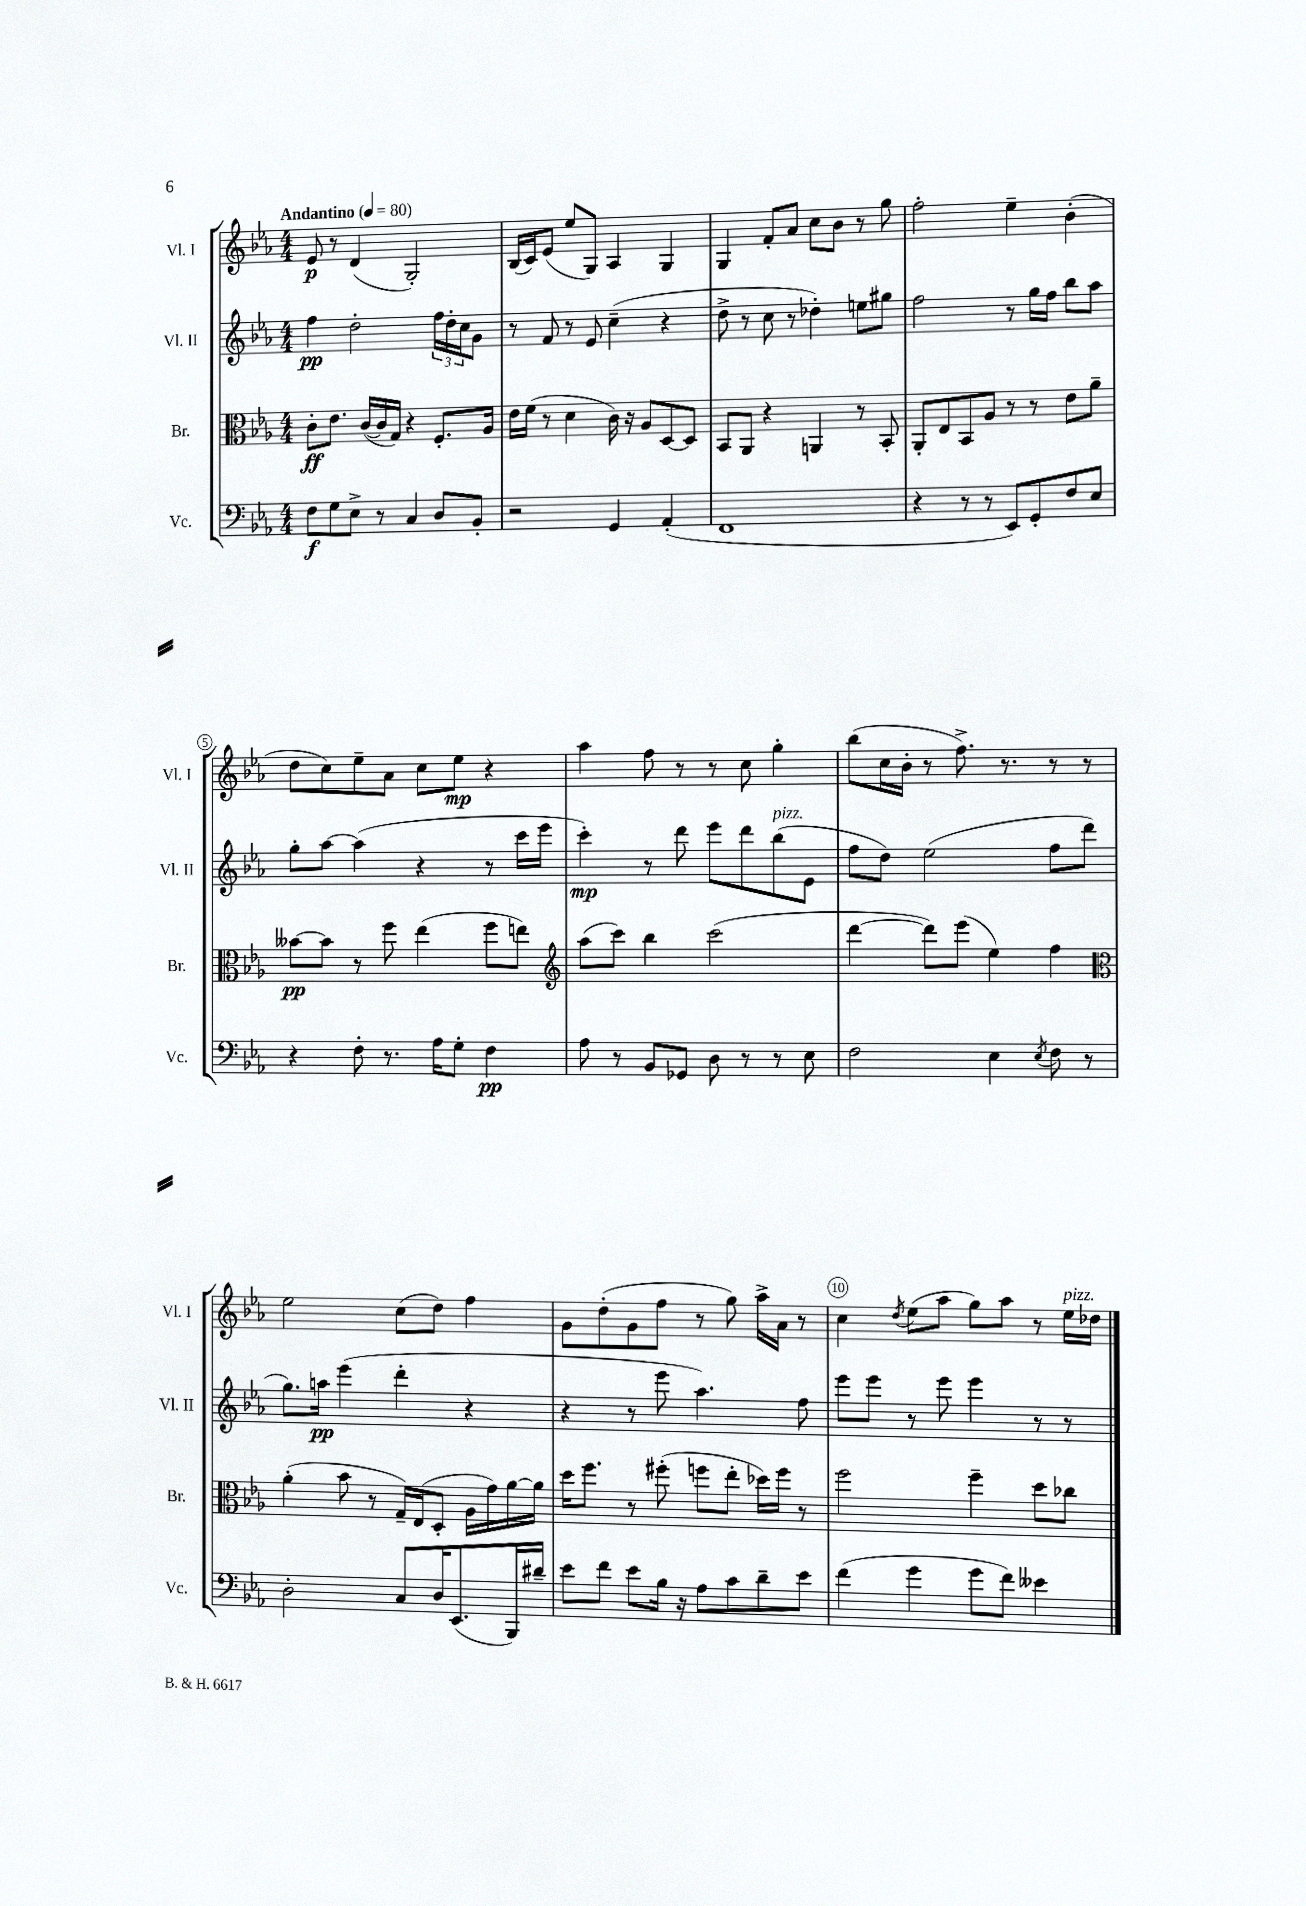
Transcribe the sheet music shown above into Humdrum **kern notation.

**kern	**dynam	**kern	**dynam	**kern	**dynam	**kern	**dynam
*part4	*part4	*part3	*part3	*part2	*part2	*part1	*part1
*staff4	*staff4	*staff3	*staff3	*staff2	*staff2	*staff1	*staff1
*I"Vc.	*	*I"Br.	*	*I"Vl. II	*	*I"Vl. I	*
*I'Vc.	*	*I'Br.	*	*I'Vl. II	*	*I'Vl. I	*
*clefF4	*	*clefC3	*	*clefG2	*	*clefG2	*
*k[b-e-a-]	*	*k[b-e-a-]	*	*k[b-e-a-]	*	*k[b-e-a-]	*
*M4/4	*	*M4/4	*	*M4/4	*	*M4/4	*
*MM80	*	*MM80	*	*MM80	*	*MM80	*
=1	=1	=1	=1	=1	=1	=1	=1
!	!	!	!	!	!	!LO:TX:a:B:t=Andantino	!
8F\L	f	8c'\L	ff	4ff\	pp	8e-/	p
8G\	.	8.e-\J	.	.	.	8r	.
8E-^\J	.	.	.	2dd'\	.	(4d/	.
.	.	([16c/LL	.	.	.	.	.
8r	.	16c/]	.	.	.	.	.
.	.	16G/JJ)	.	.	.	.	.
4C/	.	4r	.	.	.	2G'/)	.
8D/L	.	8.F'/L	.	24ff\LL	.	.	.
.	.	.	.	24dd'\	.	.	.
.	.	.	.	24cc\J	.	.	.
8BB-'/J	.	.	.	8g\J	.	.	.
.	.	16A-/Jk	.	.	.	.	.
=2	=2	=2	=2	=2	=2	=2	=2
2r	.	16e-\LL	.	8r	.	(16B-/LL	.
.	.	(16f\JJ	.	.	.	16c/J)	.
.	.	8r	.	8f/	.	(8e-/J	.
.	.	4d\	.	8r	.	8ee-/L	.
.	.	.	.	8e-/	.	8G/J)	.
4GG/	.	16c\)	.	(4cc~\	.	4A-/	.
.	.	16r	.	.	.	.	.
.	.	8A-/L	.	.	.	.	.
(4AA-'/	.	[8D/	.	4r	.	4G/	.
.	.	8D/J]	.	.	.	.	.
=3	=3	=3	=3	=3	=3	=3	=3
1FF	.	8BB-/L	.	8dd^\	.	4G/	.
.	.	8AA-/J	.	8r	.	.	.
.	.	4r	.	8cc\	.	8f'/L	.
.	.	.	.	8r	.	8a-/J	.
.	.	4AAn/	.	4dd-X'\)	.	8cc\L	.
.	.	.	.	.	.	8b-\J	.
.	.	8r	.	8een\L	.	8r	.
.	.	8BB-'/	.	8gg#X\J	.	8gg\	.
=4	=4	=4	=4	=4	=4	=4	=4
4r	.	8AA-'/L	.	2ff\	.	2ff'\	.
.	.	8E-/	.	.	.	.	.
8r	.	8BB-/	.	.	.	.	.
8r	.	8A-/J	.	.	.	.	.
8EE-/L)	.	8r	.	8r	.	4ee-~\	.
8GG'/	.	8r	.	16gg\LL	.	.	.
.	.	.	.	16ff\JJ	.	.	.
8F/	.	8e-\L	.	8bb-\L	.	(4b-'\	.
8E-/J	.	8a-~\J	.	8aa-\J	.	.	.
!!LO:LB:g=z
=5	=5	=5	=5	=5	=5	=5	=5
4r	.	[8b--X\L	pp	8gg'\L	.	8dd\L	.
.	.	8b--\J]	.	[8aa-\J	.	8cc\)	.
8F'\	.	8r	.	(4aa-\]	.	8ee-~\	.
8.r	.	8ff\	.	.	.	8a-\J	.
.	.	(4ee-\	.	4r	.	8cc\L	.
16A-\KL	.	.	.	.	.	.	.
8G'\J	.	.	.	.	.	8ee-\J	mp
4F\	pp	8ff\L	.	8r	.	4r	.
.	.	8een\J)	.	16ccc\LL	.	.	.
.	.	.	.	16eee-\JJ	.	.	.
=6	=6	=6	=6	=6	=6	=6	=6
*	*	*clefG2	*	*	*	*	*
8A-\	.	(8aa-\L	.	4ccc'\)	mp	4aa-\	.
8r	.	8ccc\J)	.	.	.	.	.
8BB-/L	.	4bb-\	.	8r	.	8ff\	.
8GG-X/J	.	.	.	8ddd\	.	8r	.
8D\	.	(2ccc\	.	8eee-\L	.	8r	.
8r	.	.	.	8ddd\	.	8cc\	.
!	!	!	!	!LO:TX:a:i:t=pizz.	!	!	!
8r	.	.	.	(8bb-\	.	4gg'\	.
8E-\	.	.	.	8e-\J	.	.	.
=7	=7	=7	=7	=7	=7	=7	=7
2F\	.	[4ddd\	.	8ff\L	.	(8bb-\L	.
.	.	.	.	8dd\J)	.	16cc\L	.
.	.	.	.	.	.	16b-'\JJ	.
.	.	8ddd\L])	.	(2ee-\	.	8r	.
.	.	(8eee-\J	.	.	.	8.ff^\)	.
4E-\	.	4ee-\)	.	.	.	.	.
.	.	.	.	.	.	8.r	.
8qE-/	.	.	.	.	.	.	.
8F\	.	4ff\	.	8ff\L	.	8r	.
8r	.	.	.	8ddd\J	.	8r	.
!!LO:LB:g=z
=8	=8	=8	=8	=8	=8	=8	=8
*	*	*clefC3	*	*	*	*	*
2D'\	.	(4a-'\	.	8.gg\L)	.	2ee-\	.
.	.	.	.	16aan\Jk	pp	.	.
.	.	8b-\	.	(4eee-\	.	.	.
.	.	8r	.	.	.	.	.
8C/L	.	16G~/LL)	.	4ddd'\	.	(8cc\L	.
.	.	(16E-/J	.	.	.	.	.
16D/K	.	8D'/J	.	.	.	8dd\J)	.
(8.EE-/	.	.	.	.	.	.	.
.	.	16A-\LL	.	4r	.	4ff\	.
.	.	16g\)	.	.	.	.	.
16BBB-/L)	.	[16a-\	.	.	.	.	.
16d#X~/JJ	.	16a-\JJ]	.	.	.	.	.
=9	=9	=9	=9	=9	=9	=9	=9
8e-\L	.	16dd\KL	.	4r	.	8g\L	.
.	.	8.ff\J	.	.	.	.	.
8f\J	.	.	.	.	.	(8dd'\	.
8e-\L	.	8r	.	8r	.	8g\	.
16B-\Jk	.	(8ff#X'\	.	8eee-\	.	8ff\J	.
16r	.	.	.	.	.	.	.
8A-\L	.	8ffn\L	.	4.aa-\)	.	8r	.
8c\	.	8ee-'\J	.	.	.	8gg\)	.
8d~\	.	16dd-X\LL)	.	.	.	16aa-^\LL	.
.	.	16ff\JJ	.	.	.	16a-\JJ	.
8e-\J	.	8r	.	8ff\	.	8r	.
=10	=10	=10	=10	=10	=10	=10	=10
(4f\	.	2ff\	.	8eee-\L	.	4cc\	.
.	.	.	.	8eee-\J	.	.	.
.	.	.	.	.	.	8qdd/	.
4g\	.	.	.	8r	.	(8ee-\L	.
.	.	.	.	8eee-\	.	8aa-\J	.
8g\L	.	4ff~\	.	4eee-\	.	8gg\L)	.
8f\J)	.	.	.	.	.	8aa-\J	.
4e--X\	.	8dd\L	.	8r	.	8r	.
!	!	!	!	!	!	!LO:TX:a:i:t=pizz.	!
.	.	8cc-X\J	.	8r	.	16ee-\LL	.
.	.	.	.	.	.	16dd-X\JJ	.
==	==	==	==	==	==	==	==
*-	*-	*-	*-	*-	*-	*-	*-
